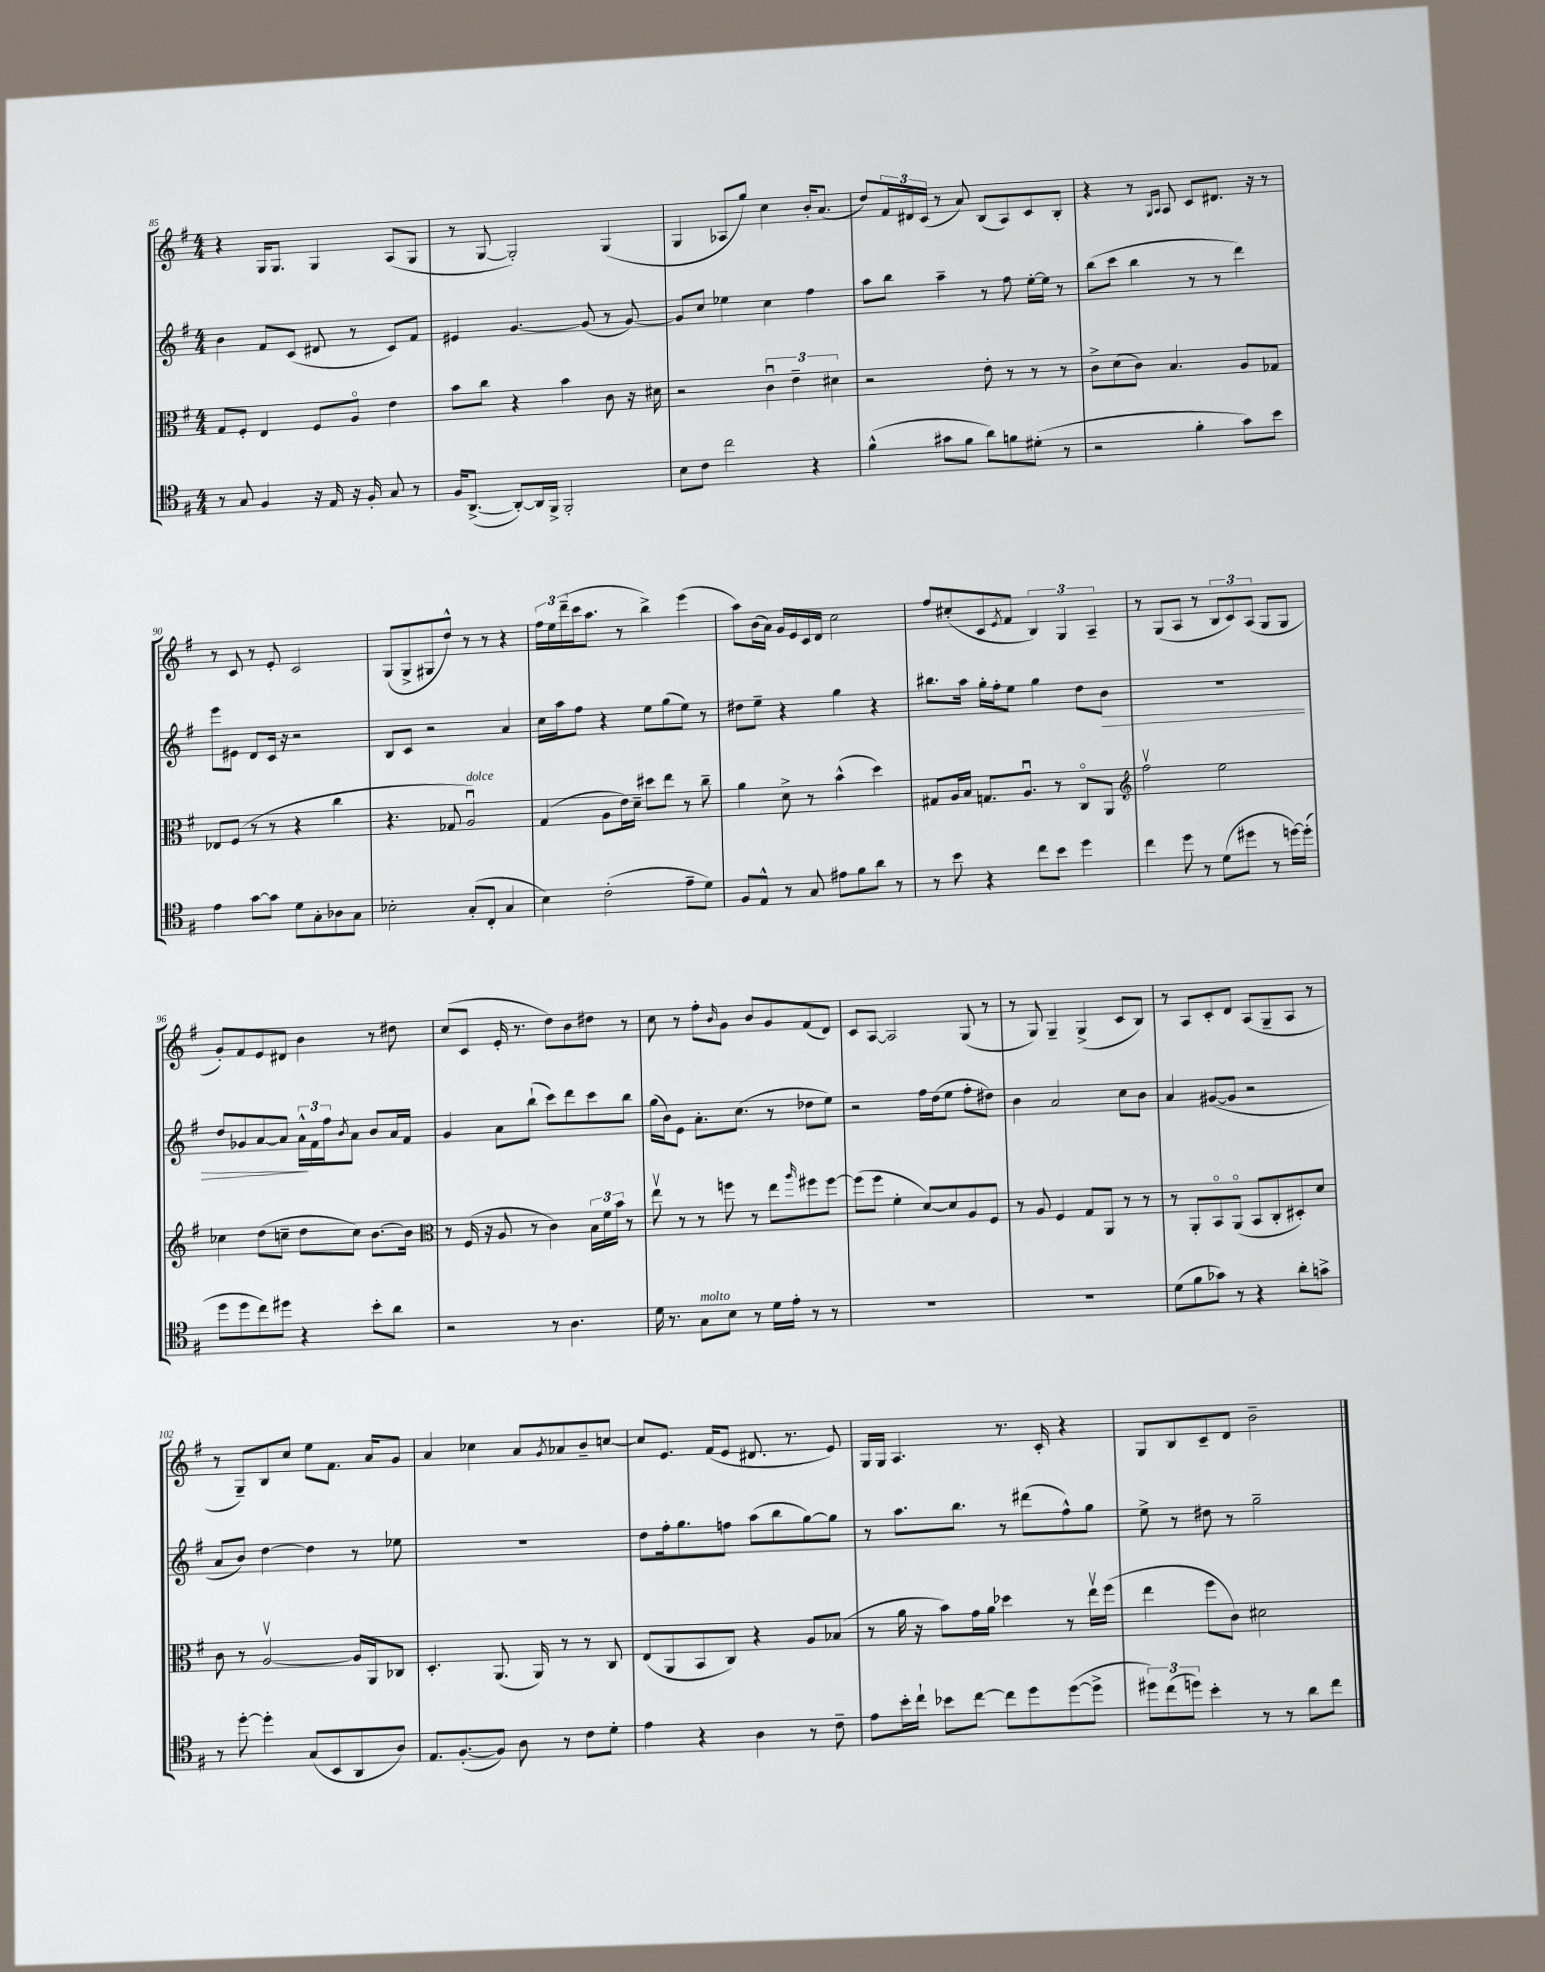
<<
\new StaffGroup <<
\new Staff = "s0" {
    \clef treble \key g \major \numericTimeSignature \time 4/4
    r4 g16 g8. g4 a8( g8 |
    r8 g8~ g2-.) g4( |
    g4 aes8 g''8) c''4 b'16-. a'8.( |
    d''8) \tuplet 3/2 { fis'16 dis'16 c'16( } r8 a'8) b8( a8) c'8 b8-. |
    r4 r8 \grace { g16 a16 } a8 c'8 dis'8. r16 r8 |
    r8 c'8 r8 e'8-. c'2 |
    g8( g8-> gis8 d''8-^) r8 r8 r4 |
    \tuplet 3/2 { fis''16 e''16 d'''16--( } c'''16 a''8. r8 b''4->) e'''4( |
    a''8) b'16( a'16) g'16 e'16 c'16 d'16 c''2 |
    fis''8 cis''8-.( c'8 \acciaccatura { e'8 } fis'8 \tuplet 3/2 { b4) g4 a4-- } |
    r8 g8( a8 r8 \tuplet 3/2 { b8 c'8) a8( } g8 g8 |
    g'8-.) fis'8 e'8 dis'8 b'4 r8 dis''8 |
    c''8( c'8 e'16-. r8. d''8) b'8 dis''8 r8 |
    c''8 r8 fis''8-. \grace { b'16 } g'8 b'8 g'8 fis'8( d'8) |
    c'8 a8~ a2 g8( r8 |
    r8 g8) g4-- g4->( c'8 b8) |
    r8 a8 c'8-. d'8 a8( g8-- a8 r8 |
    r8 g8--) b8 c''8 e''8 fis'8. a'16 g'8 |
    a'4 ces''4 a'8 \acciaccatura { g'8 } aes'8 b'8-- c''8~ |
    c''8 e'8. fis'16( e'8 dis'8. r8. e'8) |
    g16 g16 a4. r8. c'16-. r4 |
    g8 b8 c'8-- d'8 b'2-- \bar "|." |
}
\new Staff = "s1" {
    \clef treble \key g \major \numericTimeSignature \time 4/4
    b'4 fis'8 c'8( dis'8 r8 c'8) fis'8 |
    eis'4 g'4.~ g'8( r8 g'8~) |
    g'8 c''8 ees''4 c''4 fis''4 |
    a''8 b''8 a''4-- r8 fis''8 e''16~-. e''16 r8 |
    b''8( c'''8 b''4 r8 r8 d'''4) |
    e'''8 eis'8 d'8 c'16 r16 r2 |
    b8 c'8 r2 a'4 |
    c''16 a''16 fis''8 r4 e''8 g''8( e''8) r8 |
    dis''8 e''8-- r4 g''4 r4 |
    bis''8. a''16 g''16-. fis''16-. e''8 g''4 d''8 b'8\> |
    R1 |
    d''8 ges'8 a'8~ a'8 \tuplet 3/2 { a'16-^\! fis'16 fis''16 } \acciaccatura { b'8 } a'8 b'8 a'16 fis'16 |
    g'4 a'8 b''8-!( c'''8) d'''8 c'''8 b''8 |
    g''16( b'16) e'8 a'8.-. c''8.( r8 des''8 e''8) |
    r2 fis''16 d''16( e''8 fis''8-. dis''8) |
    b'4 a'2 c''8 b'8 |
    a'4 gis'8~( gis'8 r2 |
    a'8 b'8) d''4~ d''4 r8 ees''8 |
    r1 |
    d''8 fis''16-. g''8. f''8 a''8( b''8 g''8~) g''8 |
    r8 a''8. b''8. r8 dis'''8( fis''8-^) g''8 |
    e''8-> r8 dis''8 r8 g''2-- \bar "|." |
}
\new Staff = "s2" {
    \clef alto \key g \major \numericTimeSignature \time 4/4
    g8 fis8-. e4 fis8 a8\flageolet e'4 |
    b'8 c''8 r4 b'4 c'8 r16 dis'16 |
    r2 \tuplet 3/2 { c'4\downbow e'4-- dis'4 } |
    r2 e'8-. r8 r8 r8 |
    c'8-> d'8( c'8) b4. a8 ges8 |
    ees8 fis8( r8 r8 r4 c''4 |
    r4. ges8 a2\downbow^\markup { \italic "dolce" }) |
    g4( a8 e'16) d'16-- dis''8 e''8 r8 c''8-- |
    a'4 d'8-> r8 b'4-^( d''4) |
    gis8 a16 b16 g8. a8.\downbow r8 c8\flageolet a,8 |
    \clef treble fis''2\upbow e''2 |
    ces''4 d''8( c''8-- d''8 c''8) b'8.~ b'16 |
    \clef alto r8 fis16( r16 a8 r8 c'4) \tuplet 3/2 { b16 fis'16 b'16 } r8 |
    e''8\upbow r8 r8 f''8 r8 e''8 \grace { a''16 } fis''8 fis''8~ |
    fis''8( fis''8 fis'4-. d'8~) d'8 a8 fis8 |
    r8 a8 fis4 g8 a,8 r8 r8 |
    r8 a,8-. b,8\flageolet a,8\flageolet( b,8 c8-. dis8-.) d'8 |
    c'8 r8 a2~\upbow a16 a,16 ces8 |
    d4.-. a,8.( a,16) r8 r8 c8 |
    e8( a,8 b,8 c8) r4 a8 bes8( |
    r8 a'16 r16 b'8) g'16 a'16 des''4 r8 e''16\upbow fis''16( |
    e''4 fis''8 c'8) dis'2 \bar "|." |
}
\new Staff = "s3" {
    \clef tenor \key g \major \numericTimeSignature \time 4/4
    r8 g8 fis4 r16 e16 r16 fis16-. g8 r8 |
    fis16 a,8.~->( a,8~-.) a,16 fis,16-> fis,2-. |
    b8 c'8 c''2 r4 |
    fis'4-^( gis'8 fis'8 a'8) f'8 dis'8-.( r8 |
    r2 fis'4-. g'8) b'8 |
    e'4 g'8~ g'8 d'8 g8-. aes8 g8 |
    bes2-. g8-.( c8-. g4 |
    b4) c'2-.( e'8-- d'8) |
    fis8 e8-^ r8 g8 eis'8 fis'8 a'8 r8 |
    r8 b'8 r4 c''8 b'8 d''4 |
    c''4 d''8 r8 d'8( dis''8 r8 d''16~) d''16-.( |
    d''8 d''8 c''8) dis''8 r4 b'8-. a'8 |
    r2 r8 a4. |
    d'16 r8. g8^\markup { \italic "molto" } b8 r8 d'16 e'16-. r8 r8 |
    R1 |
    R1 |
    d'8( fis'8 ges'8) r8 r4 a'8-. g'8-> |
    r8 d''8~-. d''4-. g8( b,8 a,8 a8) |
    e8. fis8.~-.( fis8) a8 r8 c'8 d'8-. |
    e'4 r4 a4 r8 c'8-- |
    e'8 b'16-. c''16-! bes'8 c''8~ c''8 d''8 d''8~( d''8-> |
    \tuplet 3/2 { dis''8) c''8( d''8) } b'4-. r8 r8 a'8 c''8 \bar "|." |
}
>>
>>
\layout { \context { \Score currentBarNumber = #85 } }
